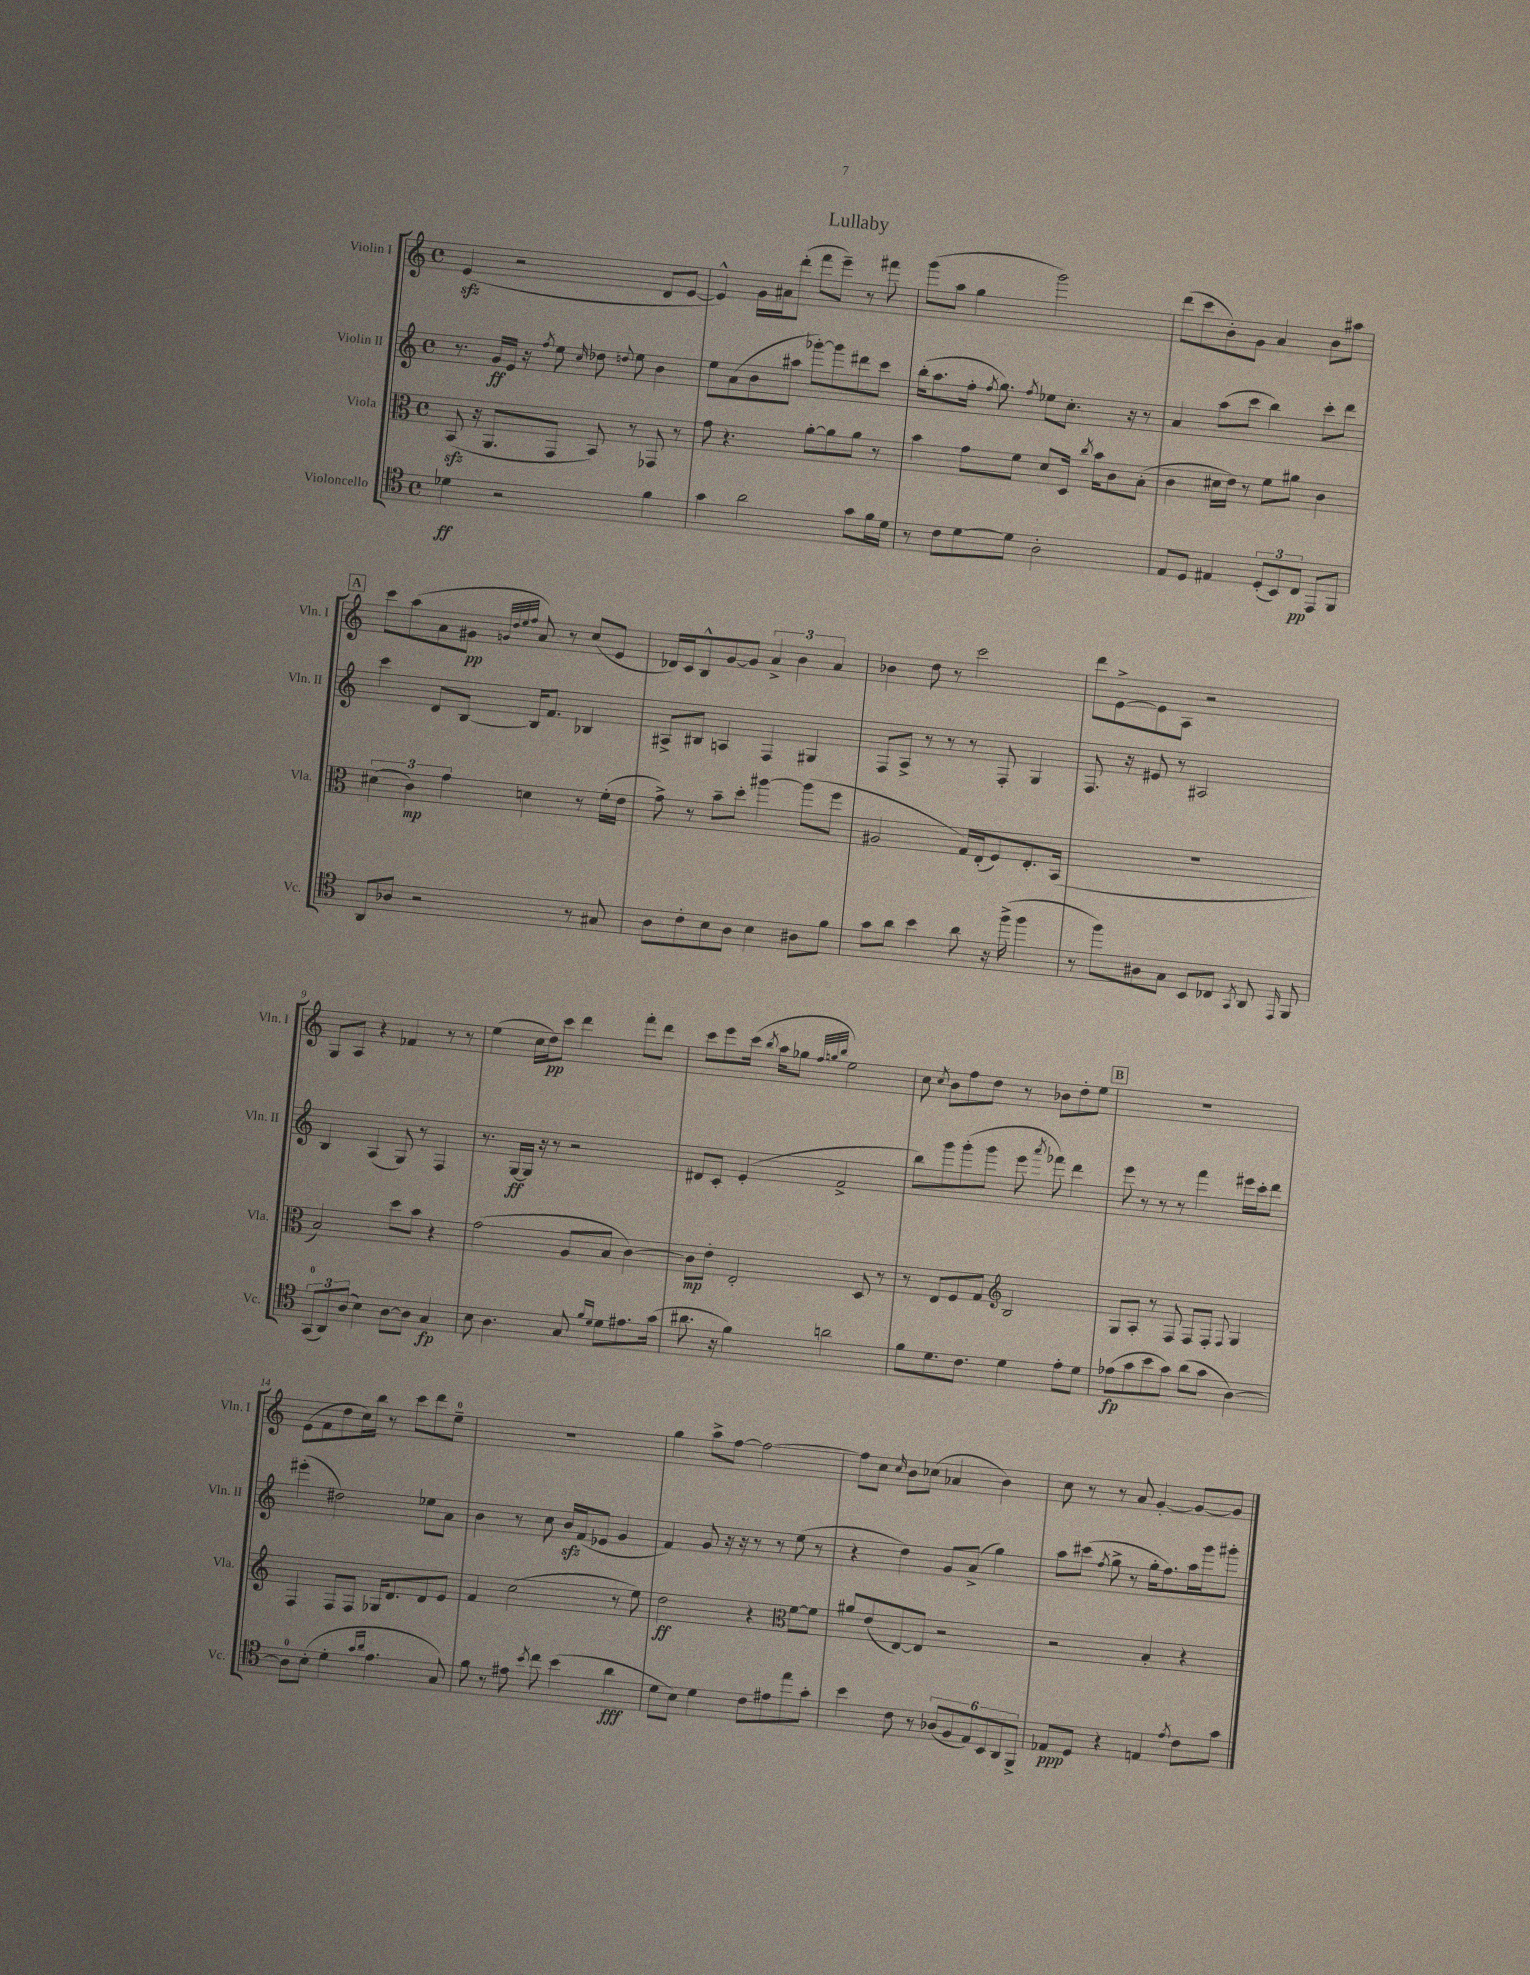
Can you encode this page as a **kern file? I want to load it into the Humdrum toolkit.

**kern	**dynam	**kern	**dynam	**kern	**dynam	**kern	**dynam
*part4	*part4	*part3	*part3	*part2	*part2	*part1	*part1
*staff4	*staff4	*staff3	*staff3	*staff2	*staff2	*staff1	*staff1
*I"Violoncello	*	*I"Viola	*	*I"Violin II	*	*I"Violin I	*
*I'Vc.	*	*I'Vla.	*	*I'Vln. II	*	*I'Vln. I	*
*clefC4	*	*clefC3	*	*clefG2	*	*clefG2	*
*k[]	*	*k[]	*	*k[]	*	*k[]	*
*M4/4	*	*M4/4	*	*M4/4	*	*M4/4	*
*met(c)	*	*met(c)	*	*met(c)	*	*met(c)	*
=1	=1	=1	=1	=1	=1	=1	=1
4d-X\	ff	(8BBzz/	.	8.r	.	(4ezz/	.
.	.	16r	.	.	.	.	.
.	.	8.AA/L	.	16g/LL	ff	.	.
2r	.	.	.	16e/JJ	.	2r	.
.	.	.	.	16r	.	.	.
.	.	.	.	8qff/	.	.	.
.	.	8GG/J	.	8ee\	.	.	.
.	.	.	.	16qqcc/	.	.	.
.	.	8BB/)	.	8dd-X\	.	.	.
.	.	.	.	8qqddn/	.	.	.
.	.	8r	.	8ee\	.	.	.
4f\	.	8GG-X/	.	4b\	.	8d/L	.
.	.	8r	.	.	.	[8e/J	.
=2	=2	=2	=2	=2	=2	=2	=2
4g\	.	8g\	.	8ee\L	.	4e^^/])	.
.	.	4.r	.	(8a\	.	.	.
2a\	.	.	.	8b\	.	16g\LL	.
.	.	.	.	.	.	16a#X\J	.
.	.	.	.	8aa#X\J	.	(8ddd'\J	.
.	.	[8a'\L	.	[8ggg-X'\L)	.	8fff\L	.
.	.	8a\]	.	8ggg-\]	.	8eee~\J)	.
8g\L	.	8a\J	.	8ddd#X\	.	8r	.
16f\L	.	8r	.	8ccc\J	.	8fff#X\	.
16d\JJ	.	.	.	.	.	.	.
=3	=3	=3	=3	=3	=3	=3	=3
8r	.	4b\	.	(16bb'\KL	.	(8ggg\L	.
.	.	.	.	8.aa\	.	.	.
8c\L	.	.	.	.	.	8aa\J	.
[8d\	.	8g\L	.	16ff'\Jk	.	4gg\	.
.	.	.	.	8qff/	.	.	.
.	.	.	.	8.gg\)	.	.	.
8d\J]	.	8f\J	.	.	.	.	.
.	.	.	.	8qff/	.	.	.
2A'\	.	8d/L	.	8ee-X\L	.	2ggg\)	.
.	.	16D/Jk	.	8.cc'\J	.	.	.
.	.	8qcc/	.	.	.	.	.
.	.	16b\KL	.	.	.	.	.
.	.	8c\	.	.	.	.	.
.	.	.	.	16r	.	.	.
.	.	(8B'\J	.	8r	.	.	.
=4	=4	=4	=4	=4	=4	=4	=4
8E/L	.	4c\	.	4a/	.	(8ddd\L	.
8D/J	.	.	.	.	.	8ccc\	.
4E#X/	.	16d#X\LL	.	(8aa\L	.	8b'\)	.
.	.	16e\JJ)	.	.	.	.	.
.	.	8r	.	8ccc\J	.	8g\J	.
(12D'/L	.	8f\L	.	4bb\)	.	4a/	.
12BB/)	.	.	.	.	.	.	.
.	.	8a#X\J	.	.	.	.	.
12C/J	pp	.	.	.	.	.	.
8EE/L	.	4c\	.	8ccc'\L	.	8b\L	.
8FF/J	.	.	.	8ddd\J	.	8aa#X\J	.
!!LO:LB:g=z
!!LO:REH:place=s1:t=A
=5	=5	=5	=5	=5	=5	=5	=5
8AA/L	.	(6d#X\	.	4ccc\	.	8ccc\L	.
8A-X/J	.	.	.	.	.	(8aa\	.
.	.	6c\)	mp	.	.	.	.
2r	.	.	.	8d/L	.	8a\	.
.	.	6g\	.	.	.	.	.
.	.	.	.	[8B/J	.	8g#X\J	pp
.	.	.	.	.	.	32qqgn/LLL	.
.	.	.	.	.	.	32qqdd/	.
.	.	.	.	.	.	32qqee/	.
.	.	.	.	.	.	32qqff/JJJ	.
.	.	4dn\	.	16B/KL]	.	8a/)	.
.	.	.	.	8.f/J	.	.	.
.	.	.	.	.	.	8r	.
8r	.	8r	.	4B-X/	.	(8cc/L	.
8G#X/	.	(16f'\LL	.	.	.	8e/J	.
.	.	16e\JJ	.	.	.	.	.
=6	=6	=6	=6	=6	=6	=6	=6
8A\L	.	8g^\)	.	8A#X^/L	.	16d-X/LL)	.
.	.	.	.	.	.	16c/J	.
8c'\	.	8r	.	8B#X/J	.	8B^^/	.
8B\	.	8b~\L	.	4An/	.	[8g/	.
8A\J	.	8dd'\J	.	.	.	8g/J]	.
4B\	.	[4aa#X\	.	4F/	.	6a^/	.
.	.	.	.	.	.	6b\	.
8A#X\L	.	(8aa#\L]	.	4G#X/	.	.	.
.	.	.	.	.	.	6a/	.
8f\J	.	8ff\J	.	.	.	.	.
=7	=7	=7	=7	=7	=7	=7	=7
8g\L	.	2A#X/	.	8F/L	.	4b-X\	.
8a\J	.	.	.	8A^/J	.	.	.
4b\	.	.	.	8r	.	8dd\	.
.	.	.	.	8r	.	8r	.
8a\	.	16G/LL)	.	8r	.	2ccc\	.
.	.	(16E'/J	.	.	.	.	.
16r	.	8F/)	.	8F'/	.	.	.
(16ff^\	.	.	.	.	.	.	.
4ff\	.	8.E'/	.	4G/	.	.	.
.	.	(16BB/Jk	.	.	.	.	.
=8	=8	=8	=8	=8	=8	=8	=8
8r	.	1r	.	8.F/	.	8ddd\L	.
8ff\L)	.	.	.	.	.	[8e^\	.
.	.	.	.	16r	.	.	.
8A#X\	.	.	.	8e#X/	.	8e\]	.
8G\J	.	.	.	8r	.	8A\J	.
8BB/L	.	.	.	2A#X/	.	2r	.
8C-X/J	.	.	.	.	.	.	.
8qGG/	.	.	.	.	.	.	.
8AA/	.	.	.	.	.	.	.
16qqEE/	.	.	.	.	.	.	.
8FF/	.	.	.	.	.	.	.
!!LO:LB:g=z
=9	=9	=9	=9	=9	=9	=9	=9
(12GG/L	.	2B/)	.	4B/	.	8G/L	.
12AA/)	.	.	.	.	.	.	.
.	.	.	.	.	.	8A/J	.
(12A/J	.	.	.	.	.	.	.
4B\)	.	.	.	(4A/	.	4r	.
[8A\L	.	8dd\L	.	8G/)	.	4f-X/	.
8A\J]	.	8b\J	.	8r	.	.	.
4G/	fp	4r	.	4F/	.	8r	.
.	.	.	.	.	.	8r	.
=10	=10	=10	=10	=10	=10	=10	=10
8B\	.	(2g\	.	8.r	.	(4ee\	.
4.A\	.	.	.	.	.	.	.
.	.	.	.	[16G/LL	ff	.	.
.	.	.	.	16G/JJ]	.	16cc\LL	.
.	.	.	.	16r	.	16dd\J)	pp
.	.	.	.	8r	.	8ccc\J	.
8G/	.	8A/L	.	2r	.	4ddd\	.
16qqf/LL	.	.	.	.	.	.	.
16qqd/JJ	.	.	.	.	.	.	.
8d\L	.	8B/J	.	.	.	.	.
8.e#X\	.	[4c\)	.	.	.	8fff'\L	.
.	.	.	.	.	.	8ddd\J	.
(16g\Jk	.	.	.	.	.	.	.
=11	=11	=11	=11	=11	=11	=11	=11
8.a#X\	.	8c\L]	mp	8d#X/L	.	8ccc\L	.
.	.	8e'\J	.	8c'/J	.	8eee\	.
16r	.	.	.	.	.	.	.
4f\)	.	2E'/	.	(4e'/	.	(16ccc\Jk	.
.	.	.	.	.	.	8qbb/	.
.	.	.	.	.	.	16aa\KL	.
.	.	.	.	.	.	8gg-X\J	.
.	.	.	.	.	.	32qqff/LLL	.
.	.	.	.	.	.	32qqggn/	.
.	.	.	.	.	.	32qqbb/JJJ	.
2an\	.	.	.	2f^/	.	2ee\)	.
.	.	8D/	.	.	.	.	.
.	.	8r	.	.	.	.	.
=12	=12	=12	=12	=12	=12	=12	=12
8f\L	.	8r	.	8bb\L)	.	8cc\	.
.	.	.	.	.	.	8qcc/	.
8.d\	.	8E/L	.	8ggg\	.	8b\L	.
.	.	8F/	.	(8ggg'\	.	8ff\	.
8.c\J	.	.	.	.	.	.	.
.	.	8G/J	.	8ggg\J	.	8dd\J	.
*	*	*clefG2	*	*	*	*	*
4d\	.	2B/	.	8eee\	.	8r	.
.	.	.	.	8qaaa/	.	.	.
.	.	.	.	8fff-X\)	.	8b-X\L	.
8e'\L	.	.	.	4ddd\	.	8dd'\	.
8d\J	.	.	.	.	.	8ee\J	.
!!LO:REH:place=s1:t=B
=13	=13	=13	=13	=13	=13	=13	=13
(8e-X\L	fp	8G/L	.	8eee\	.	1r	.
8g\	.	8A'/J	.	8r	.	.	.
8b\	.	8r	.	8r	.	.	.
8g\J)	.	8F/	.	8r	.	.	.
(8a\L	.	8F/L	.	4fff\	.	.	.
8g\J	.	8F'/J	.	.	.	.	.
.	.	8qqF/	.	.	.	.	.
[4A\)	.	4G/	.	16eee#X\LL	.	.	.
.	.	.	.	16ccc'\J	.	.	.
.	.	.	.	8ddd\J	.	.	.
!!LO:LB:g=z
=14	=14	=14	=14	=14	=14	=14	=14
8A\L]	.	4F/	.	(4eee#X'\	.	(8e\L	.
(8B'\J	.	.	.	.	.	8f\	.
4d'\	.	8F/L	.	2dd#X\)	.	8dd\	.
.	.	8F/J	.	.	.	16cc\L)	.
.	.	.	.	.	.	16bb\JJ	.
16qqg/LL	.	.	.	.	.	.	.
16qqa/JJ	.	.	.	.	.	.	.
4.e\	.	16G-X/KL	.	.	.	8r	.
.	.	8.d/	.	.	.	.	.
.	.	.	.	.	.	8ccc\L	.
.	.	8d/	.	8ee-X\L	.	8ddd\	.
8G/)	.	8e/J	.	8a\J	.	8ee~\J	.
=15	=15	=15	=15	=15	=15	=15	=15
8f\	.	4f/	.	4b\	.	1r	.
8r	.	.	.	.	.	.	.
8e#X\	.	(2cc\	.	8r	.	.	.
8qb/	.	.	.	.	.	.	.
8cc\	.	.	.	8cc\	.	.	.
(4b\	.	.	.	16bzz/LL	.	.	.
.	.	.	.	(16f/J	.	.	.
.	.	.	.	8e-X/J	.	.	.
4a\	fff	8r	.	4g/	.	.	.
.	.	8ee\)	.	.	.	.	.
=16	=16	=16	=16	=16	=16	=16	=16
8d\L	.	2dd\	ff	4f/)	.	4gg\	.
8B\J)	.	.	.	.	.	.	.
4d\	.	.	.	8g/	.	8aa^\L	.
.	.	.	.	16r	.	[8ff\J	.
.	.	.	.	16r	.	.	.
8c\L	.	4r	.	8r	.	2ff\_	.
8e#X\	.	.	.	8r	.	.	.
*	*	*clefC3	*	*	*	*	*
8ee\	.	[8f\L	.	(8ee\	.	.	.
8g'\J	.	8f\J]	.	8r	.	.	.
=17	=17	=17	=17	=17	=17	=17	=17
4b\	.	8a#X/L	.	4r	.	8ff\L]	.
.	.	(8e/	.	.	.	8cc\J	.
.	.	.	.	.	.	16qqcc/	.
8c\	.	[8E/)	.	4dd\)	.	8b\L	.
8r	.	8E/J]	.	.	.	(8cc-X\J	.
(12A-X/L	.	2r	.	8g/L	.	4a-X/	.
12F/	.	.	.	.	.	.	.
.	.	.	.	(8a^/J	.	.	.
12E/)	.	.	.	.	.	.	.
12BB/	.	.	.	4gg\)	.	4b\)	.
12AA/	.	.	.	.	.	.	.
12FF^/J	.	.	.	.	.	.	.
=18	=18	=18	=18	=18	=18	=18	=18
8E-X/L	ppp	2r	.	8aa\L	.	8cc\	.
8D/J	.	.	.	(8ccc#X\J	.	8r	.
.	.	.	.	8qff/	.	.	.
4r	.	.	.	8gg^\	.	8r	.
.	.	.	.	8r	.	8a/	.
4En/	.	4B'/	.	16gg'\KL	.	[4g'/	.
.	.	.	.	8.ff\)	.	.	.
8qe/	.	.	.	.	.	.	.
8c\L	.	4r	.	16aa\L	.	8g/L_	.
.	.	.	.	16ggg\J	.	.	.
8g\J	.	.	.	8ggg#X'\J	.	8g/J]	.
==	==	==	==	==	==	==	==
*-	*-	*-	*-	*-	*-	*-	*-
